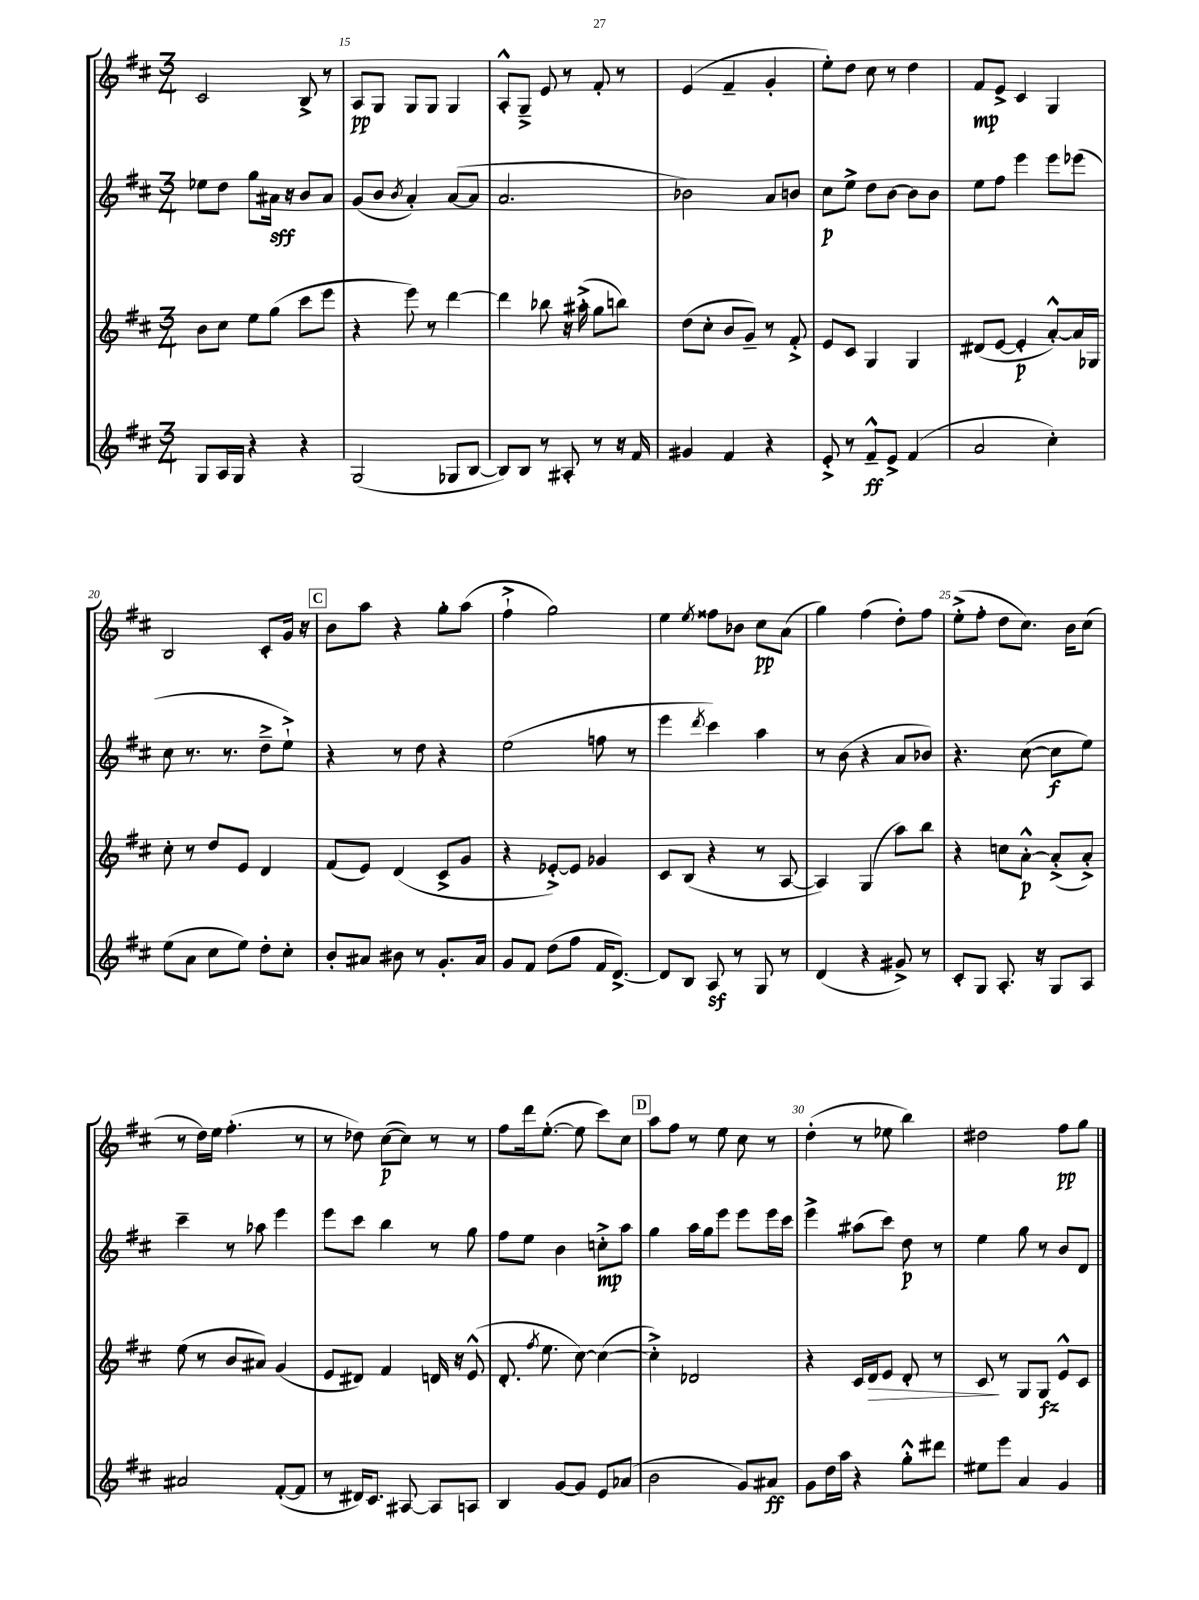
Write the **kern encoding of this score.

**kern	**kern	**kern	**kern
*staff4	*staff3	*staff2	*staff1
*clefG2	*clefG2	*clefG2	*clefG2
*k[f#c#]	*k[f#c#]	*k[f#c#]	*k[f#c#]
*M3/4	*M3/4	*M3/4	*M3/4
8G	8b	8ee-	2c#
16A	8cc#	8dd	.
16G	.	.	.
4r	8ee	8gg	.
.	(8gg	16a#	.
.	.	16r	.
4r	8ccc#	8b	8B^
.	8eee	8a#	8r
=	=	=	=
(2G	4r	(8g	8A
.	.	8b	8G
.	.	8qb	.
.	8eee)	4a')	8G
.	8r	.	8G
8G-	[4ddd	([8a	4G
[8B	.	8a]	.
=	=	=	=
8B])	4ddd]	2.a	8A'^^
8B	.	.	8G~^
8r	8bb-	.	8e
8A#'	16r	.	8r
.	(16aa#'^	.	.
8r	8gg	.	8f#'
16r	8bb)	.	8r
16f#	.	.	.
=	=	=	=
4g#	(8dd	2b-)	(4e
.	8cc#'	.	.
4f#	8b	.	4f#~
.	8g~)	.	.
4r	8r	8a	4g'
.	8f#'^	8b	.
=	=	=	=
8e'^	8e	8cc#	8ee')
8r	8c#	8ee^	8dd
8f#~^^	4G	8dd	8cc#
8e^	.	[8b	8r
(4f#	4G	8b]	4dd
.	.	8b	.
=	=	=	=
2a	(8d#	8ee	8f#
.	[8e	8ff#	8e^
.	4e']	4eee	4c#
4cc#')	[8a'^^)	8eee	4G
.	16a]	(8eee-	.
.	16G-	.	.
=	=	=	=
(8ee	8cc#'	8cc#	2B
8a	8r	8.r	.
8cc#	8dd	.	.
.	.	8.r	.
8ee)	8e	.	.
8dd'	4d	8dd~^	8c#'
8cc#'	.	8ee`^)	16g
.	.	.	16r
=	=	=	=
8b'	(8f#	4r	8b
8a#	8e)	.	8aa
8b#	(4d	8r	4r
8r	.	8dd	.
8.g'	8c#^	4r	8gg'
.	8g	.	(8aa
16a#	.	.	.
=	=	=	=
8g	4r	(2ee	4ff#`^
8f#	.	.	.
(8dd	[8e-'^)	.	2gg)
8ff#	8e-]	.	.
16f#	4g-	8ff	.
[8.d^)	.	.	.
.	.	8r	.
=	=	=	=
8d]	8c#	4eee	4ee
8B	(8B	.	.
.	.	8qddd	8qee
8A	4r	4ccc#)	8ff##
8r	.	.	8b-
8G	8r	4aa	8cc#
8r	[8A	.	(8a
=	=	=	=
(4d	4A])	8r	4gg)
.	.	(8b	.
4r	(4G	4r	(4ff#
8g#^)	8aa)	8a	8dd')
8r	8bb	8b-)	8ff#
=	=	=	=
8c#'	4r	4.r	(8ee'^
8G	.	.	8ff#'
8.A'	8cc	.	8dd
.	[8a'^^	([8cc#	8.cc#)
16r	.	.	.
8G	(8a'^]	8cc#]	.
.	.	.	16b
8A	8a'^)	8ee)	(8cc#
=	=	=	=
2a#	(8ee	4ccc#~	8r
.	8r	.	16dd)
.	.	.	16ee
.	8b	8r	(4.ff#'
.	8a#)	8aa-	.
([8f#'	(4g	4eee	.
8f#]	.	.	8r
=	=	=	=
8r	8e	8eee	8r
16d#)	8d#)	8ccc#	8dd-)
8.c#	.	.	.
.	4f#	4bb	([8cc#
[8A#	.	.	8cc#])
8A#]	16d	8r	8r
.	16r	.	.
8A	(8e^^	8gg	8r
=	=	=	=
4B	8.d'	8ff#	8ff#
.	.	8ee	16ddd
.	8qff#	.	.
.	8.ee	.	([8.ee'
[8g	.	4b	.
8g]	[8cc#)	.	8ee]
8e	(4cc#_	8cc'^	8ccc#)
(8a-	.	8aa	8cc#
=	=	=	=
2b	4cc#'^])	4gg	8aa
.	.	.	8ff#
.	2d-	16aa	8r
.	.	16gg	.
.	.	8eee	8ee
8g)	.	8eee	8cc#
8a#	.	16eee	8r
.	.	16ccc#	.
=	=	=	=
8g	4r	4eee^	(4dd'
16dd	.	.	.
16aa	.	.	.
4r	16c#	(8aa#	8r
.	16d	.	.
.	8e	8ccc#)	8ee-
8gg'^^	8d'	8dd	4bb)
8ddd#	8r	8r	.
=	=	=	=
8ee#	8c#	4ee	2dd#
8eee	8r	.	.
4a	8G	8gg	.
.	8G	8r	.
4g	8e^^	8b	8ff#
.	8c#	8d	8gg
==	==	==	==
*-	*-	*-	*-
